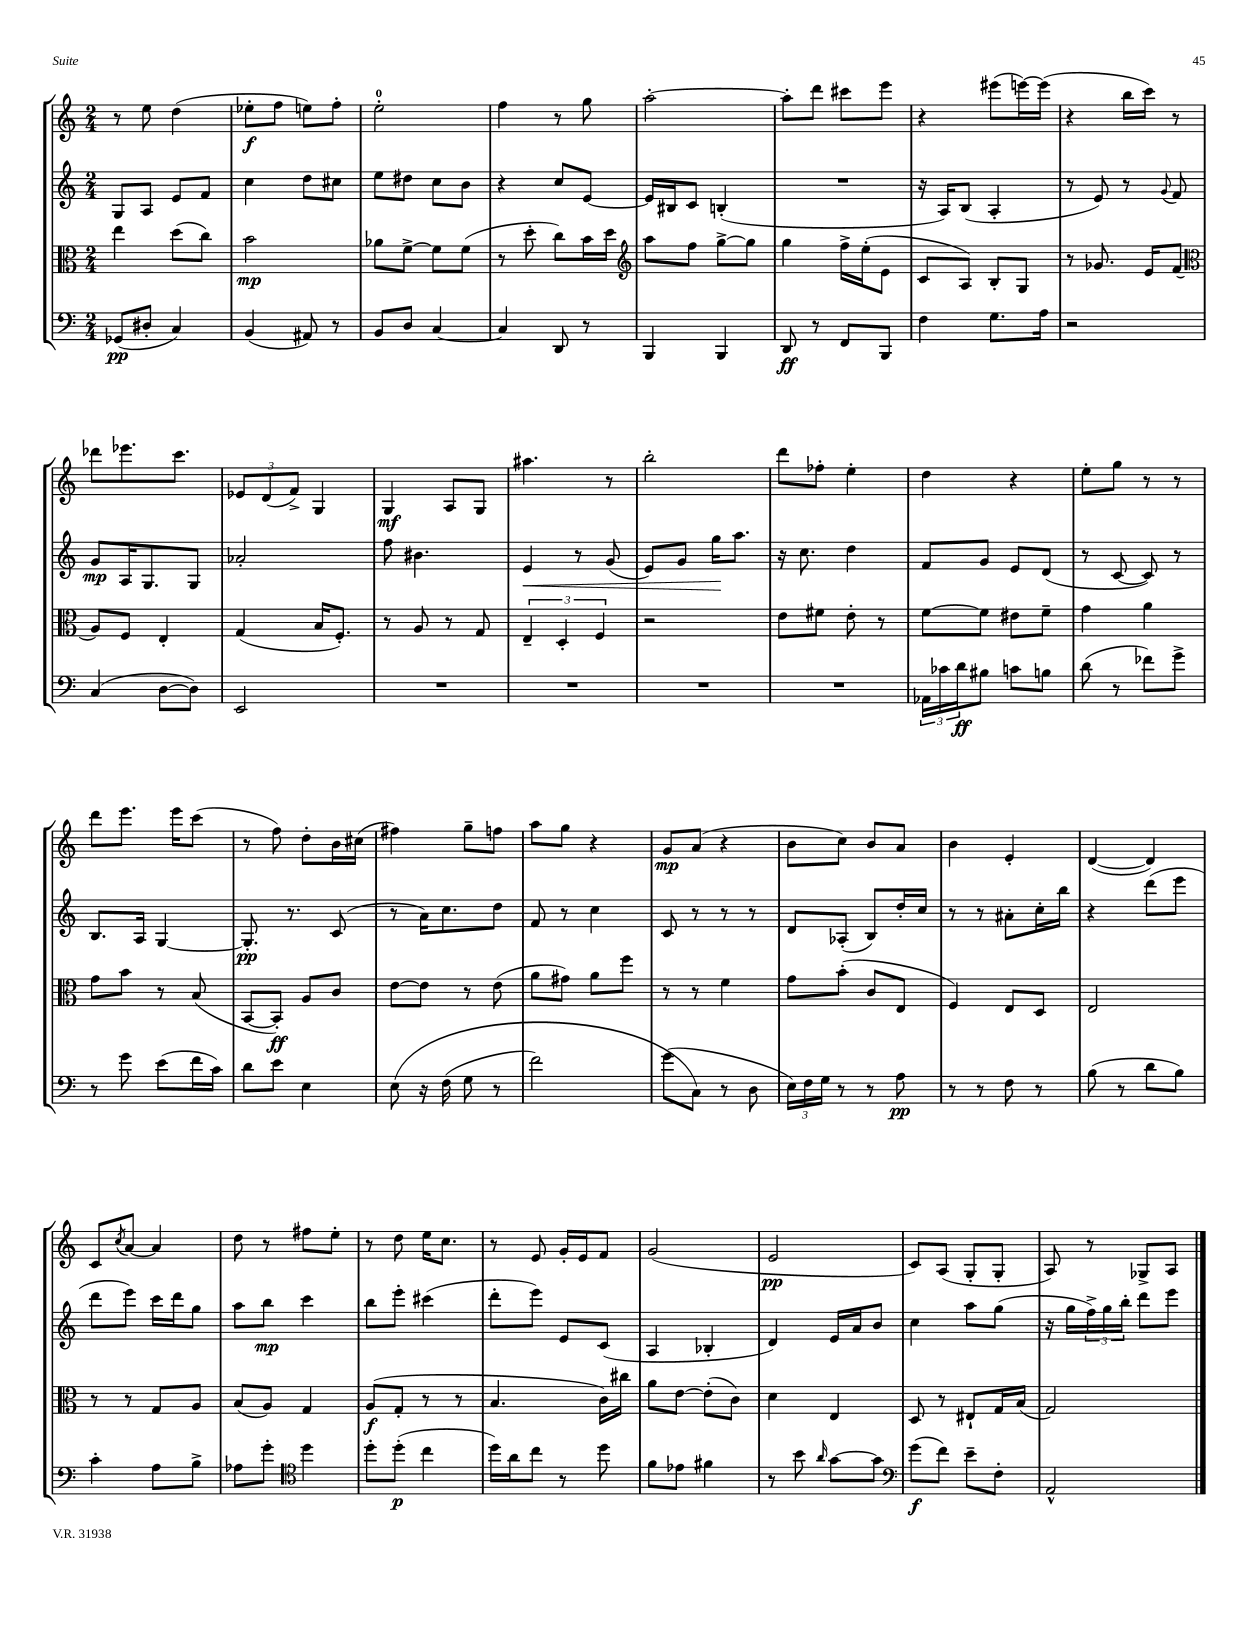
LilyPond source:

<<
\new StaffGroup <<
\new Staff = "s0" {
    \clef treble \key c \major \numericTimeSignature \time 2/4
    r8 e''8 d''4( |
    ees''8-.\f f''8 e''8) f''8-. |
    e''2-0-. |
    f''4 r8 g''8 |
    a''2~-. |
    a''8-. d'''8 cis'''8 e'''8 |
    r4 eis'''8( e'''16~) e'''16( |
    r4 b''16 c'''16) r8 |
    des'''8 ees'''8. c'''8. |
    \tuplet 3/2 { ees'8 d'8( f'8->) } g4 |
    g4\mf a8 g8 |
    ais''4. r8 |
    b''2-. |
    d'''8 fes''8-. e''4-. |
    d''4 r4 |
    e''8-. g''8 r8 r8 |
    d'''8 e'''8. e'''16 c'''8( |
    r8 f''8) d''8-. b'16 cis''16( |
    fis''4) g''8-- f''8 |
    a''8 g''8 r4 |
    g'8\mp a'8( r4 |
    b'8 c''8) b'8 a'8 |
    b'4 e'4-. |
    d'4~( d'4) |
    c'8 \acciaccatura { c''8 } a'8~ a'4 |
    d''8 r8 fis''8 e''8-. |
    r8 d''8 e''16 c''8. |
    r8 e'8 g'16-. e'16 f'8 |
    g'2( |
    e'2\pp |
    c'8) a8( g8-. g8-. |
    a8) r8 ges8-> a8 \bar "|." |
}
\new Staff = "s1" {
    \clef treble \key c \major \numericTimeSignature \time 2/4
    g8 a8 e'8 f'8 |
    c''4 d''8 cis''8 |
    e''8 dis''8 c''8 b'8 |
    r4 c''8 e'8~ |
    e'16 bis16 c'8 b4-.( |
    R2 |
    r16 a16) b8( a4-. |
    r8 e'8) r8 \appoggiatura { g'8 } f'8 |
    g'8\mp a16 g8. g8 |
    aes'2-. |
    f''8 bis'4. |
    e'4\< r8 g'8( |
    e'8) g'8 g''16\! a''8. |
    r16 c''8. d''4 |
    f'8 g'8 e'8 d'8( |
    r8 c'8~ c'8) r8 |
    b8. a16 g4~ |
    g8.-.\pp r8. c'8( |
    r8 a'16) c''8. d''8 |
    f'8 r8 c''4 |
    c'8 r8 r8 r8 |
    d'8 aes8-.( b8) d''16-. c''16 |
    r8 r8 ais'8-. c''16-. b''16 |
    r4 d'''8( e'''8 |
    d'''8 e'''8) c'''16 d'''16 g''8 |
    a''8 b''8\mp c'''4 |
    b''8 e'''8-. cis'''4( |
    d'''8-. e'''8) e'8 c'8( |
    a4 bes4-. |
    d'4) e'16 a'16 b'8 |
    c''4 a''8 g''8( |
    r16 g''16 \tuplet 3/2 { f''16->) g''16 b''16-. } d'''8 e'''8 \bar "|." |
}
\new Staff = "s2" {
    \clef alto \key c \major \numericTimeSignature \time 2/4
    e''4 d''8( c''8) |
    b'2\mp |
    aes'8 f'8~-> f'8 f'8( |
    r8 d''8-. c''8) b'16 d''16 |
    \clef treble a''8 f''8 g''8~-> g''8 |
    g''4 f''16-> e''16-.( e'8 |
    c'8 a8) b8-. g8 |
    r8 ges'8. e'16 f'8( |
    \clef alto a8) f8 e4-. |
    g4( b16 f8.-.) |
    r8 a8 r8 g8 |
    \tuplet 3/2 { e4-- d4-. f4 } |
    r2 |
    e'8 fis'8 e'8-. r8 |
    f'8~ f'8 eis'8 f'8-- |
    g'4 a'4 |
    g'8 b'8 r8 b8( |
    b,8~ b,8-.\ff) a8 c'8 |
    e'8~ e'8 r8 e'8( |
    a'8 gis'8) a'8 f''8 |
    r8 r8 f'4 |
    g'8 b'8-.( c'8 e8 |
    f4) e8 d8 |
    e2 |
    r8 r8 g8 a8 |
    b8( a8) g4 |
    a8\f( g8-. r8 r8 |
    b4. c'16) cis''16 |
    a'8 e'8~ e'8-.( c'8) |
    d'4 e4 |
    d8 r8 eis8-! g16 b16( |
    g2) \bar "|." |
}
\new Staff = "s3" {
    \clef bass \key c \major \numericTimeSignature \time 2/4
    ges,8\pp( dis8-. c4) |
    b,4( ais,8) r8 |
    b,8 d8 c4~ |
    c4 d,8 r8 |
    b,,4 b,,4 |
    d,8\ff r8 f,8 b,,8 |
    f4 g8. a16 |
    r2 |
    c4( d8~ d8) |
    e,2 |
    R2 |
    R2 |
    R2 |
    R2 |
    \tuplet 3/2 { aes,16 ces'16 d'16\ff } bis8 c'8 b8 |
    d'8( r8 fes'8) g'8-> |
    r8 g'8 e'8( f'16 c'16) |
    d'8 e'8 e4 |
    e8\( r16 f16( g8 r8 |
    f'2) |
    g'8( c8\) r8 d8 |
    \tuplet 3/2 { e16) f16 g16 } r8 r8 a8\pp |
    r8 r8 f8 r8 |
    b8( r8 d'8 b8) |
    c'4-. a8 b8-> |
    aes8 g'8-. \clef tenor d''4 |
    d''8-. d''8-.\p( c''4 |
    d''16) a'16 c''8 r8 d''8 |
    f'8 ees'8 fis'4 |
    r8 b'8 \grace { a'16 } g'8~ g'8 |
    \clef bass g'8\f( f'8) e'8-- f8-. |
    a,2-^ \bar "|." |
}
>>
>>
\layout { \context { \Score \remove "Bar_number_engraver" } }
